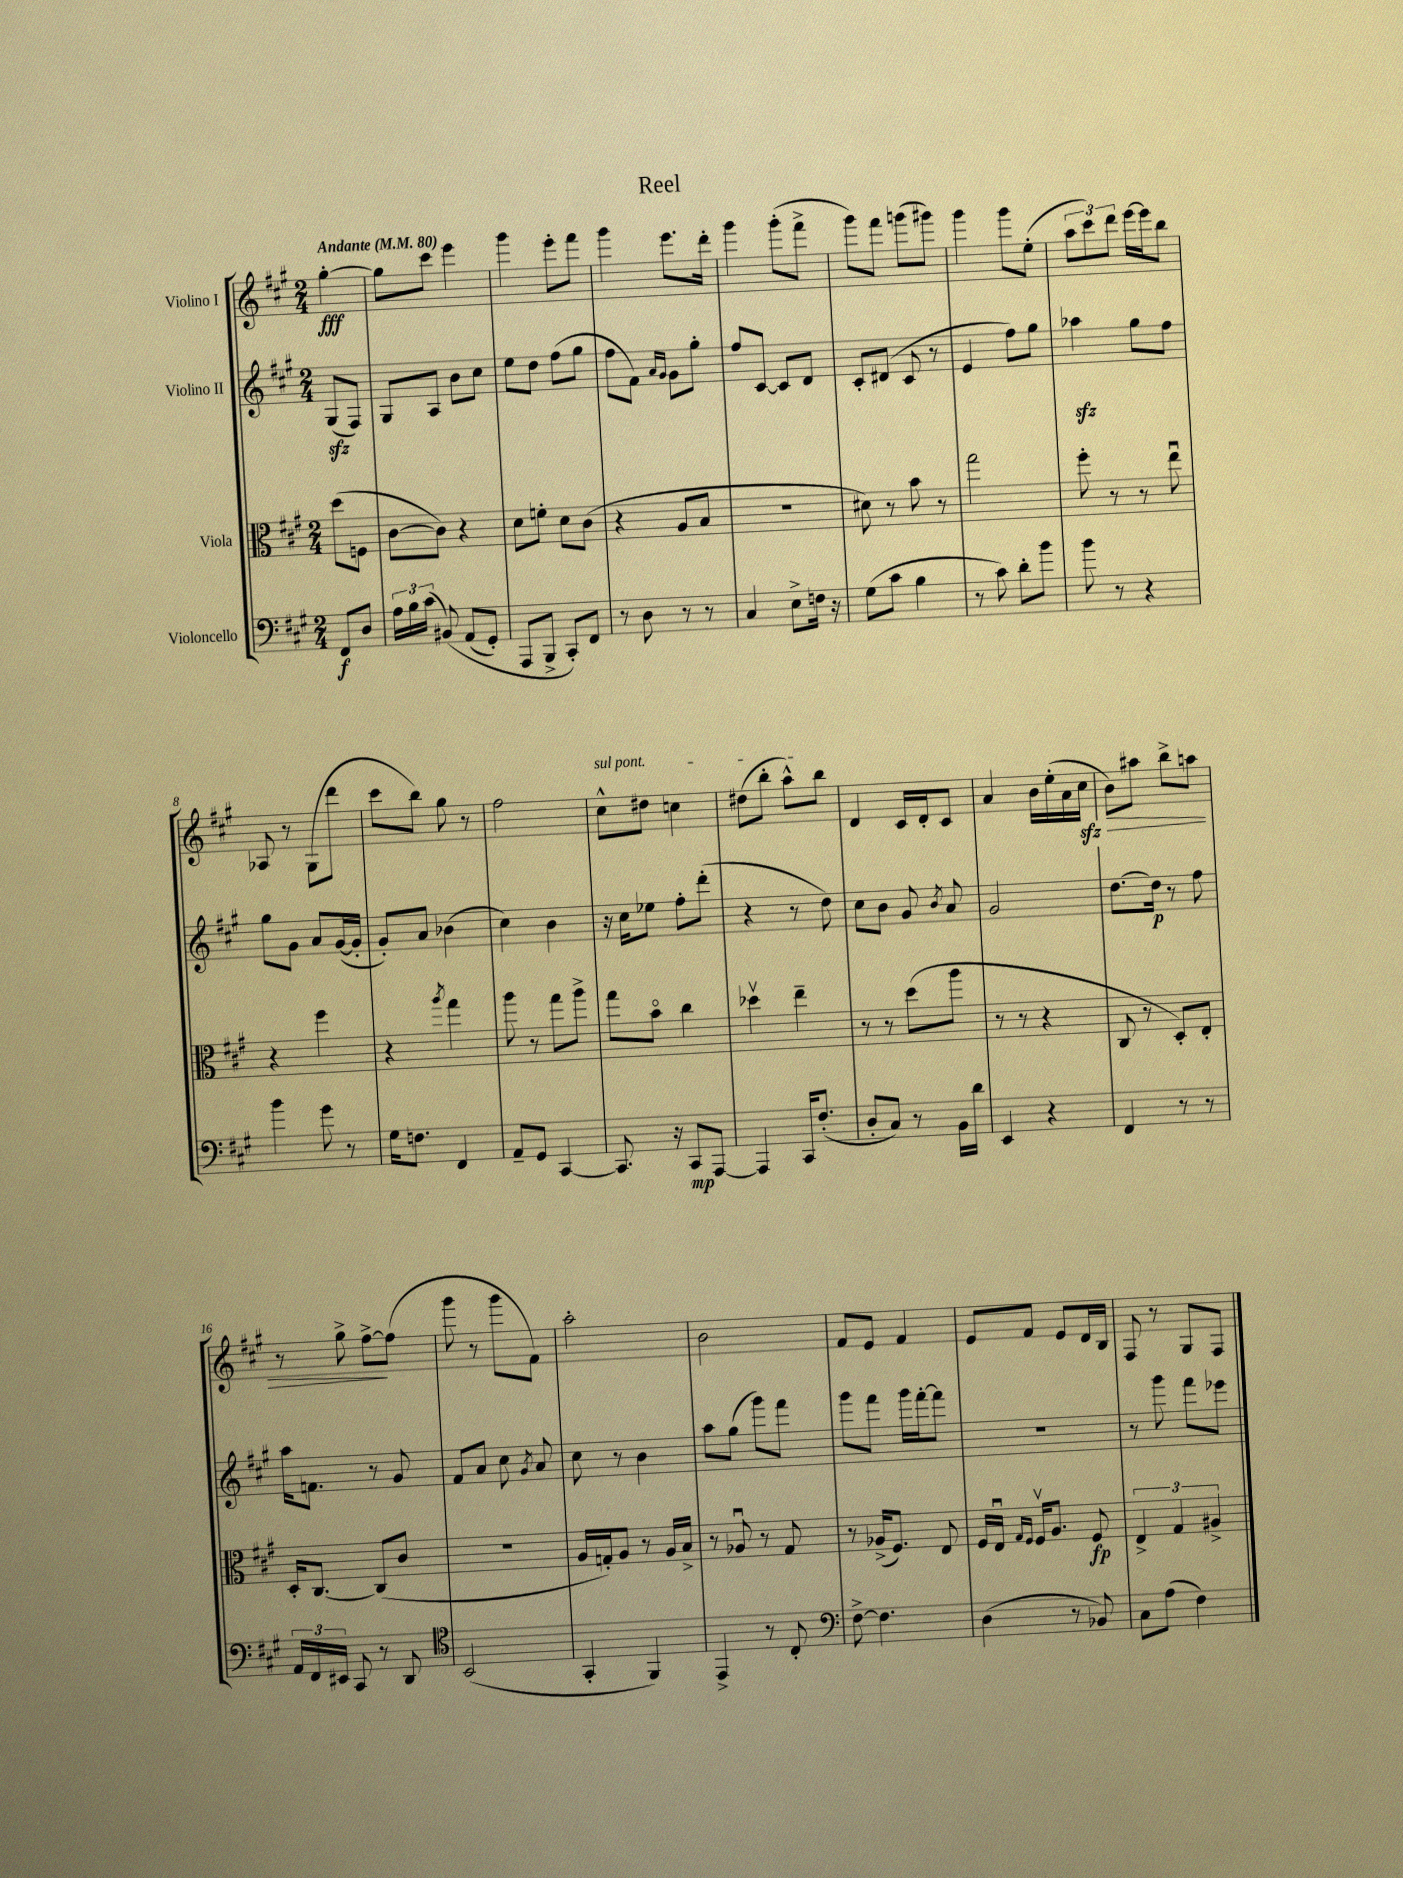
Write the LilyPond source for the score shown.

\header { title = "Reel" }
<<
\new StaffGroup <<
\new Staff = "s0" \with { instrumentName = "Violino I" } {
    \clef treble \key a \major \numericTimeSignature \time 2/4 \partial 4 \tempo "Andante" 4 = 80
    \autoBeamOff gis''4~-.\fff |
    gis''8[ cis'''8] e'''4 |
    gis'''4 e'''8[-. fis'''8] |
    gis'''4 e'''8.[ d'''16]-. |
    gis'''4 gis'''8[-.( fis'''8]-> |
    gis'''8[) fis'''8] g'''8[( gis'''8]) |
    gis'''4 gis'''8[ e''8]-.( |
    \tuplet 3/2 { a''8[ cis'''8) d'''8] } e'''16[~ e'''16 b''8] |
    aes8 r8 gis8[( d'''8] |
    cis'''8[ b''8]) gis''8 r8 |
    fis''2 |
    \once \override TextSpanner.bound-details.left.text = \markup { \italic "sul pont." } cis''8[-^\startTextSpan dis''8] c''4 |
    dis''8[( b''8]-. a''8[-^) b''8]\stopTextSpan |
    d'4 cis'16[ d'16-. cis'8] |
    a'4 b'16[ e''16-.( a'16 cis''16]\sfz |
    b'8[\>) ais''8] b''8[-> a''8] |
    r8 gis''8-> fis''8[~->\! fis''8]( |
    gis'''8 r8 gis'''8[ fis'8]) |
    a''2-. |
    b'2 |
    fis'8[ e'8] fis'4 |
    e'8[ fis'8] e'8[ d'16 b16] |
    fis8 r8 gis8[ fis8] \bar "|." |
}
\new Staff = "s1" \with { instrumentName = "Violino II" } {
    \clef treble \key a \major \numericTimeSignature \time 2/4 \partial 4
    \autoBeamOff gis8[\sfz( fis8]) |
    gis8[ a8] b'8[ cis''8] |
    e''8[ d''8] fis''8[( gis''8] |
    fis''8[ fis'8]) \grace { a'16[ gis'16] } gis'8[ gis''8]-. |
    fis''8[ cis'8]~ cis'8[ d'8] |
    cis'8[-. dis'8]( cis'8 r8 |
    e'4 fis''8[) gis''8] |
    aes''4\sfz gis''8[ fis''8] |
    gis''8[ gis'8] a'8[ gis'16~( gis'16]-. |
    gis'8[-.) a'8] bes'4( |
    cis''4) b'4 |
    r16 cis''16[ ees''8] fis''8[-. d'''8]-.( |
    r4 r8 d''8) |
    cis''8[ b'8] gis'8 \acciaccatura { b'8 } a'8 |
    gis'2 |
    d''8.[~ d''16]\p r8 fis''8 |
    a''16[ f'8.] r8 gis'8 |
    fis'8[ a'8] cis''8 \acciaccatura { gis'8 } a'8 |
    cis''8 r8 b'4 |
    a''8[ gis''8]( gis'''8[) fis'''8] |
    gis'''8[ fis'''8] gis'''16[ fis'''16~-. fis'''8] |
    R2 |
    r8 gis'''8 fis'''8[ ees'''8] \bar "|." |
}
\new Staff = "s2" \with { instrumentName = "Viola" } {
    \clef alto \key a \major \numericTimeSignature \time 2/4 \partial 4
    \autoBeamOff d''8[( f8] |
    cis'8[~ cis'8]) r4 |
    d'8[ f'8]-. d'8[ cis'8]( |
    r4 a8[ b8] |
    R2 |
    dis'8) r8 b'8 r8 |
    gis''2 |
    fis''8-. r8 r8 e''8\downbow |
    r4 fis''4 |
    r4 \acciaccatura { a''8 } gis''4 |
    a''8 r8 gis''8[ a''8]-> |
    gis''8[ b'8]\flageolet cis''4 |
    des''4\upbow e''4-- |
    r8 r8 d''8[( a''8] |
    r8 r8 r4 |
    cis8 r8 d8[-.) e8]-. |
    d16[-. cis8.]~ cis8[( cis'8] |
    R2 |
    a16[ g16-.) a8] r8 a16[ b16]-> |
    r8 aes8\downbow r8 gis8 |
    r8 aes16[->( fis8.]) e8 |
    fis16[ e16]\downbow \grace { gis16[ fis16] } fis16[\upbow a8.] fis8\fp |
    \tuplet 3/2 { e4-> gis4 ais4-> } \bar "|." |
}
\new Staff = "s3" \with { instrumentName = "Violoncello" } {
    \clef bass \key a \major \numericTimeSignature \time 2/4 \partial 4
    \autoBeamOff fis,8[\f d8] |
    \tuplet 3/2 { a16[ b16 cis'16]( } bis,8)\( a,8[( gis,8]-.) |
    a,,8[ b,,8]-> cis,8[-.\) fis,8] |
    r8 d8 r8 r8 |
    cis4 e8[-> f16] r16 |
    gis8[( cis'8] b4 |
    r8 cis'8) d'8[-. b'8] |
    b'8 r8 r4 |
    b'4 gis'8 r8 |
    gis16[ f8.] fis,4 |
    a,8[-- gis,8] cis,4~ |
    cis,8. r16 cis,8[\mp a,,8]~ |
    a,,4 cis,16[ fis8.]-.( |
    d8[-. cis8]) r8 b,16[ d'16] |
    e,4 r4 |
    fis,4 r8 r8 |
    \tuplet 3/2 { a,16[ fis,16 eis,16] } cis,8 r8 d,8 |
    \clef tenor b,2( |
    gis,4-. fis,4) |
    e,4-> r8 cis8-. |
    \clef bass fis8~-> fis4. |
    d4( r8 bes,8) |
    cis8[ a8]( fis4) \bar "|." |
}
>>
>>
